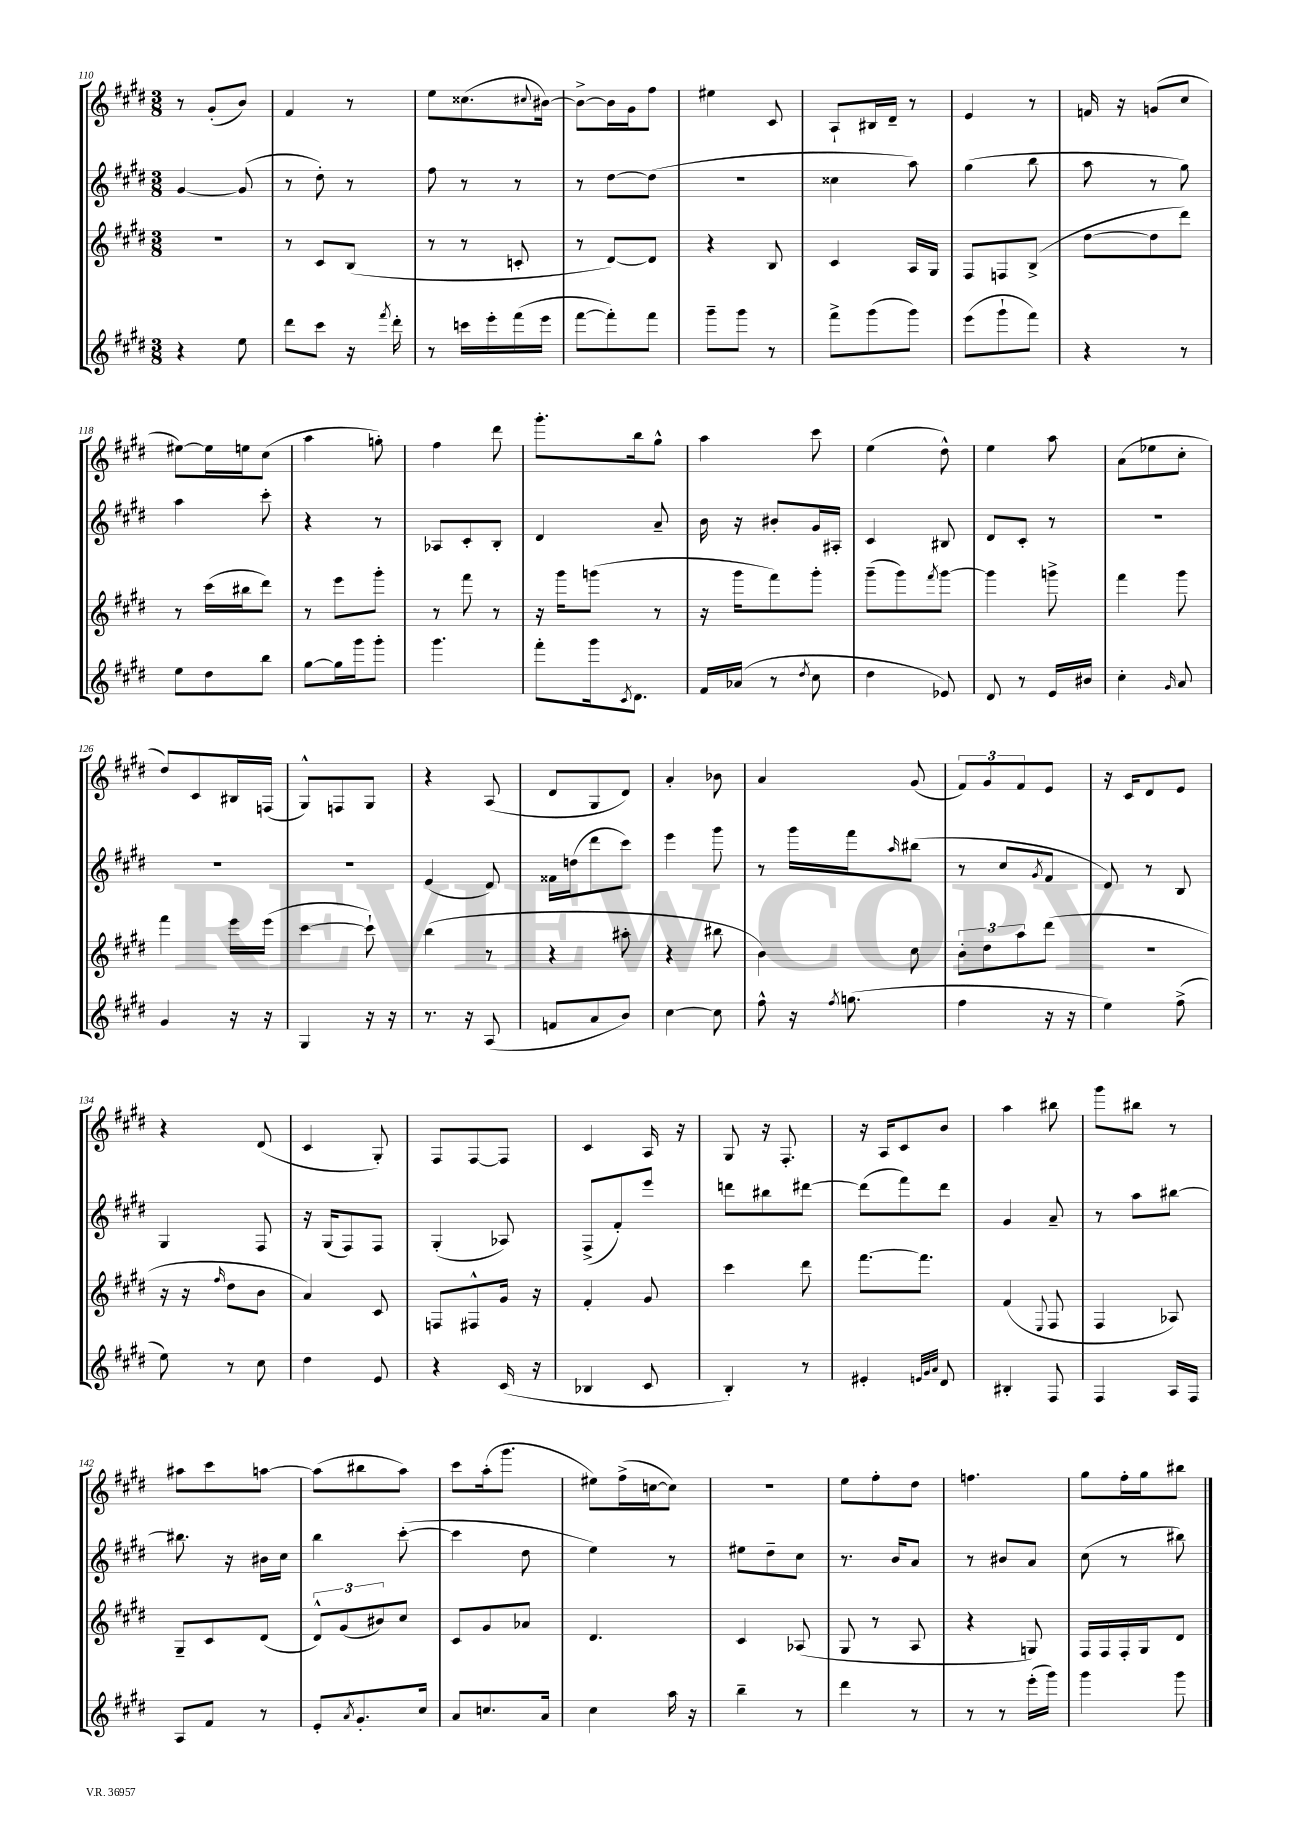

**kern	**kern	**kern	**kern
*staff4	*staff3	*staff2	*staff1
*clefG2	*clefG2	*clefG2	*clefG2
*k[f#c#g#d#]	*k[f#c#g#d#]	*k[f#c#g#d#]	*k[f#c#g#d#]
*M3/8	*M3/8	*M3/8	*M3/8
4r	4.r	[4g#/	8r
.	.	.	(8g#'/L
8ee\	.	(8g#/]	8b/J)
=	=	=	=
8ddd#\L	8r	8r	4f#/
8ccc#\J	8c#/L	8dd#'\)	.
16r	(8B/J	8r	8r
8qfff#/	.	.	.
16ddd#'\	.	.	.
=	=	=	=
8r	8r	8ff#\	8ee\L
16ccc\LL	8r	8r	(8.cc##\
16eee'\	.	.	.
(16fff#\	8c'/	8r	.
.	.	.	8qqcc#/
16eee\JJ	.	.	[16b#\Jk)
=	=	=	=
[8fff#\L	8r	8r	8b#^\_L
8fff#'\])	[8d#/L)	[8dd#\L	16b#\]L
.	.	.	16g#\J
8fff#\J	8d#/]J	(8dd#\]J	8ff#\J
=	=	=	=
8ggg#~\L	4r	4.r	4ee#\
8ggg#\J	.	.	.
8r	8B/	.	8c#/
=	=	=	=
8fff#^\L	4c#/	4cc##\	8A`/L
(8ggg#\	.	.	16B#/L
.	.	.	16d#~/JJ
8ggg#\J)	16A/LL	8aa\)	8r
.	16G#/JJ	.	.
=	=	=	=
(8eee\L	8F#/L	(4gg#\	4e/
8ggg#`\	8F/	.	.
8fff#\J)	(8B^/J	8bb\	8r
=	=	=	=
4r	[8dd#\L	8aa\	16f/
.	.	.	16r
.	8dd#\]	8r	(8g/L
8r	8ddd#\J)	8gg#\)	8cc#/J
=	=	=	=
8ee\L	8r	4aa\	[8ee#\L)
8dd#\	(16ccc#\LL	.	16ee#\]L
.	16bb#\J	.	16ee\J
8bb\J	8ddd#\J)	8ccc#'\	(8cc#\J
=	=	=	=
[8gg#\L	8r	4r	4aa\
16gg#\]L	8eee\L	.	.
16ggg#\J	.	.	.
8ggg#'\J	8ggg#'\J	8r	8gg'\)
=	=	=	=
4.ggg#\	8r	8A-/L	4ff#\
.	8fff#\	8c#'/	.
.	8r	8B'/J	8ddd#\
=	=	=	=
8fff#'\L	16r	4d#/	8.ggg#'\L
.	16ggg#\LK	.	.
16ggg#\k	(8ggg\J	.	.
8qc#/	.	.	.
8.d#\J	.	.	16bb\k
.	8r	8a~/	8gg#^^\J
=	=	=	=
16f#/LL	16r	16b\	4aa\
(16a-/JJ	16ggg#\LK	16r	.
8r	8fff#\)	8b#'/L	.
8qdd#/	.	.	.
8cc#\	8ggg#'\J	16g#/L	8ccc#\
.	.	16A#'/JJ	.
=	=	=	=
4dd#\	(8ggg#~\L	4c#/	(4ee\
.	8ggg#\)	.	.
.	8qfff#/	.	.
8e-/)	[8ggg#\J	8B#/	8dd#^^\)
=	=	=	=
8d#/	4ggg#\]	8d#/L	4ee\
8r	.	8c#'/J	.
16e/LL	8ggg^\	8r	8aa\
16b#/JJ	.	.	.
=	=	=	=
4cc#'\	4fff#\	4.r	(8a\L
.	.	.	8ee-\
16qqg#/	.	.	.
8a/	8ggg#\	.	8cc#'\J
=	=	=	=
4g#/	4fff#\	4.r	8dd#/L)
.	.	.	8c#/
16r	16eee\LL	.	16B#/L
16r	(16eee\JJ	.	(16F/JJ
=	=	=	=
4G#/	[4ccc#\	4.r	8G#^^/L)
.	.	.	8F/
16r	8ccc#`\])	.	8G#/J
16r	.	.	.
=	=	=	=
8.r	(4bb\	(4e/	4r
16r	.	.	.
(8A/	8r	8d#/)	(8A/
=	=	=	=
8f/L	4r	16f##\LL	8d#/L
.	.	(16dd\J	.
8a/	.	8ddd#\	8G#/
8b/J)	8aa#'\	8ccc#\J)	8d#/J)
=	=	=	=
[4cc#\	4r	4eee\	4a'/
8cc#\]	8bb#\	8ggg#\	8b-\
=	=	=	=
8ff#^^\	4b\)	8r	4a/
16r	.	16ggg#\LL	.
8qff#/	.	.	.
(8.gg\	.	16fff#\J	.
.	.	16qqaa/	.
.	8cc#\	(8bb#\J	(8g#/
=	=	=	=
4ff#\	12b'\L	8r	12f#/L)
.	12dd#\	.	12g#/
.	.	8cc#/L	.
.	12aa\	.	12f#/
.	.	8qg#/	.
16r	(8ddd#\J	8f#/J	8e/J
16r	.	.	.
=	=	=	=
4ee\)	4.r	8d#/)	16r
.	.	.	16c#/LK
.	.	8r	8d#/
(8ff#^\	.	8B/	8e/J
=	=	=	=
8ee\)	16r	4G#/	4r
.	16r	.	.
.	16qqff#/	.	.
8r	8dd#\L	.	.
8cc#\	8b\J	8F#/	(8d#/
=	=	=	=
4dd#\	4a/)	16r	4c#/
.	.	(16G#/LK	.
.	.	8F#/)	.
8e/	8c#/	8F#/J	8G#'/)
=	=	=	=
4r	8F/L	(4G#'/	8F#/L
.	8F#^^/	.	[8F#/
(16c#/	16g#/Jk	8A-/)	8F#/]J
16r	16r	.	.
=	=	=	=
4B-/	4f#'/	(8F#^/L	4c#/
.	.	8f#'/)	.
8c#/	8g#/	8eee/J	16A/
.	.	.	16r
=	=	=	=
4B'/)	4ccc#\	8ddd\L	8G#/
.	.	8bb#\	16r
.	.	.	8.F#'/
8r	8ddd#\	[8ddd#\J	.
=	=	=	=
4e#'/	[8.fff#\L	(8ddd#\]L	16r
.	.	.	16A/LK
.	.	8fff#\)	8c#/
.	8.fff#\]J	.	.
32qqe/LLL	.	.	.
32qqg#/	.	.	.
32qqa/JJJ	.	.	.
8d#/	.	8ddd#\J	8b/J
=	=	=	=
4B#'/	(4f#/	4g#/	4aa\
.	8qqE/	.	.
8F#/	8F#/	8a~/	8bb#\
=	=	=	=
4F#/	4F#/	8r	8ggg#\L
.	.	8aa\L	8bb#\J
16A/LL	8A-/)	[8bb#\J	8r
16F#/JJ	.	.	.
=	=	=	=
8A/L	8G#~/L	8.bb#\]	8aa#\L
8f#/J	8c#/	.	8ccc#\
.	.	16r	.
8r	(8d#/J	16b#\LL	[8aa\J
.	.	16cc#\JJ	.
=	=	=	=
8e'/L	12d#^^/L)	4bb\	(8aa\]L
.	(12g#/	.	.
8qa/	.	.	.
8.g#'/	.	.	8bb#\
.	12b#/)	.	.
.	8cc#/J	([8ccc#'\	8aa\J)
16cc#/Jk	.	.	.
=	=	=	=
8a/L	8c#/L	4ccc#\]	8ccc#\L
8.cc/	8g#/	.	(16aa'\k
.	.	.	8.ggg#\J
.	8a-/J	8dd#\	.
16a/Jk	.	.	.
=	=	=	=
4cc#\	4.d#/	4ee\)	8ee#\L)
.	.	.	(16ff#^\L
.	.	.	[16cc\J
16aa\	.	8r	8cc\]J)
16r	.	.	.
=	=	=	=
4bb~\	4c#/	8ee#\L	4.r
.	.	8dd#~\	.
8r	(8A-/	8cc#\J	.
=	=	=	=
4ddd#\	8G#/	8.r	8ee\L
.	8r	.	8ff#'\
.	.	16b/LK	.
8r	8A/	8a/J	8dd#\J
=	=	=	=
8r	4r	8r	4.ff\
8r	.	8b#/L	.
(16eee'\LL	8G/)	8a/J	.
16ggg#\JJ)	.	.	.
=	=	=	=
4ggg#\	16F#/LL	(8cc#\	8gg#\L
.	16F#/	.	.
.	16F#'/	8r	16ff#'\L
.	16G#/J	.	16gg#\J
8ggg#\	8d#/J	8bb#\)	8bb#\J
==	==	==	==
*-	*-	*-	*-
